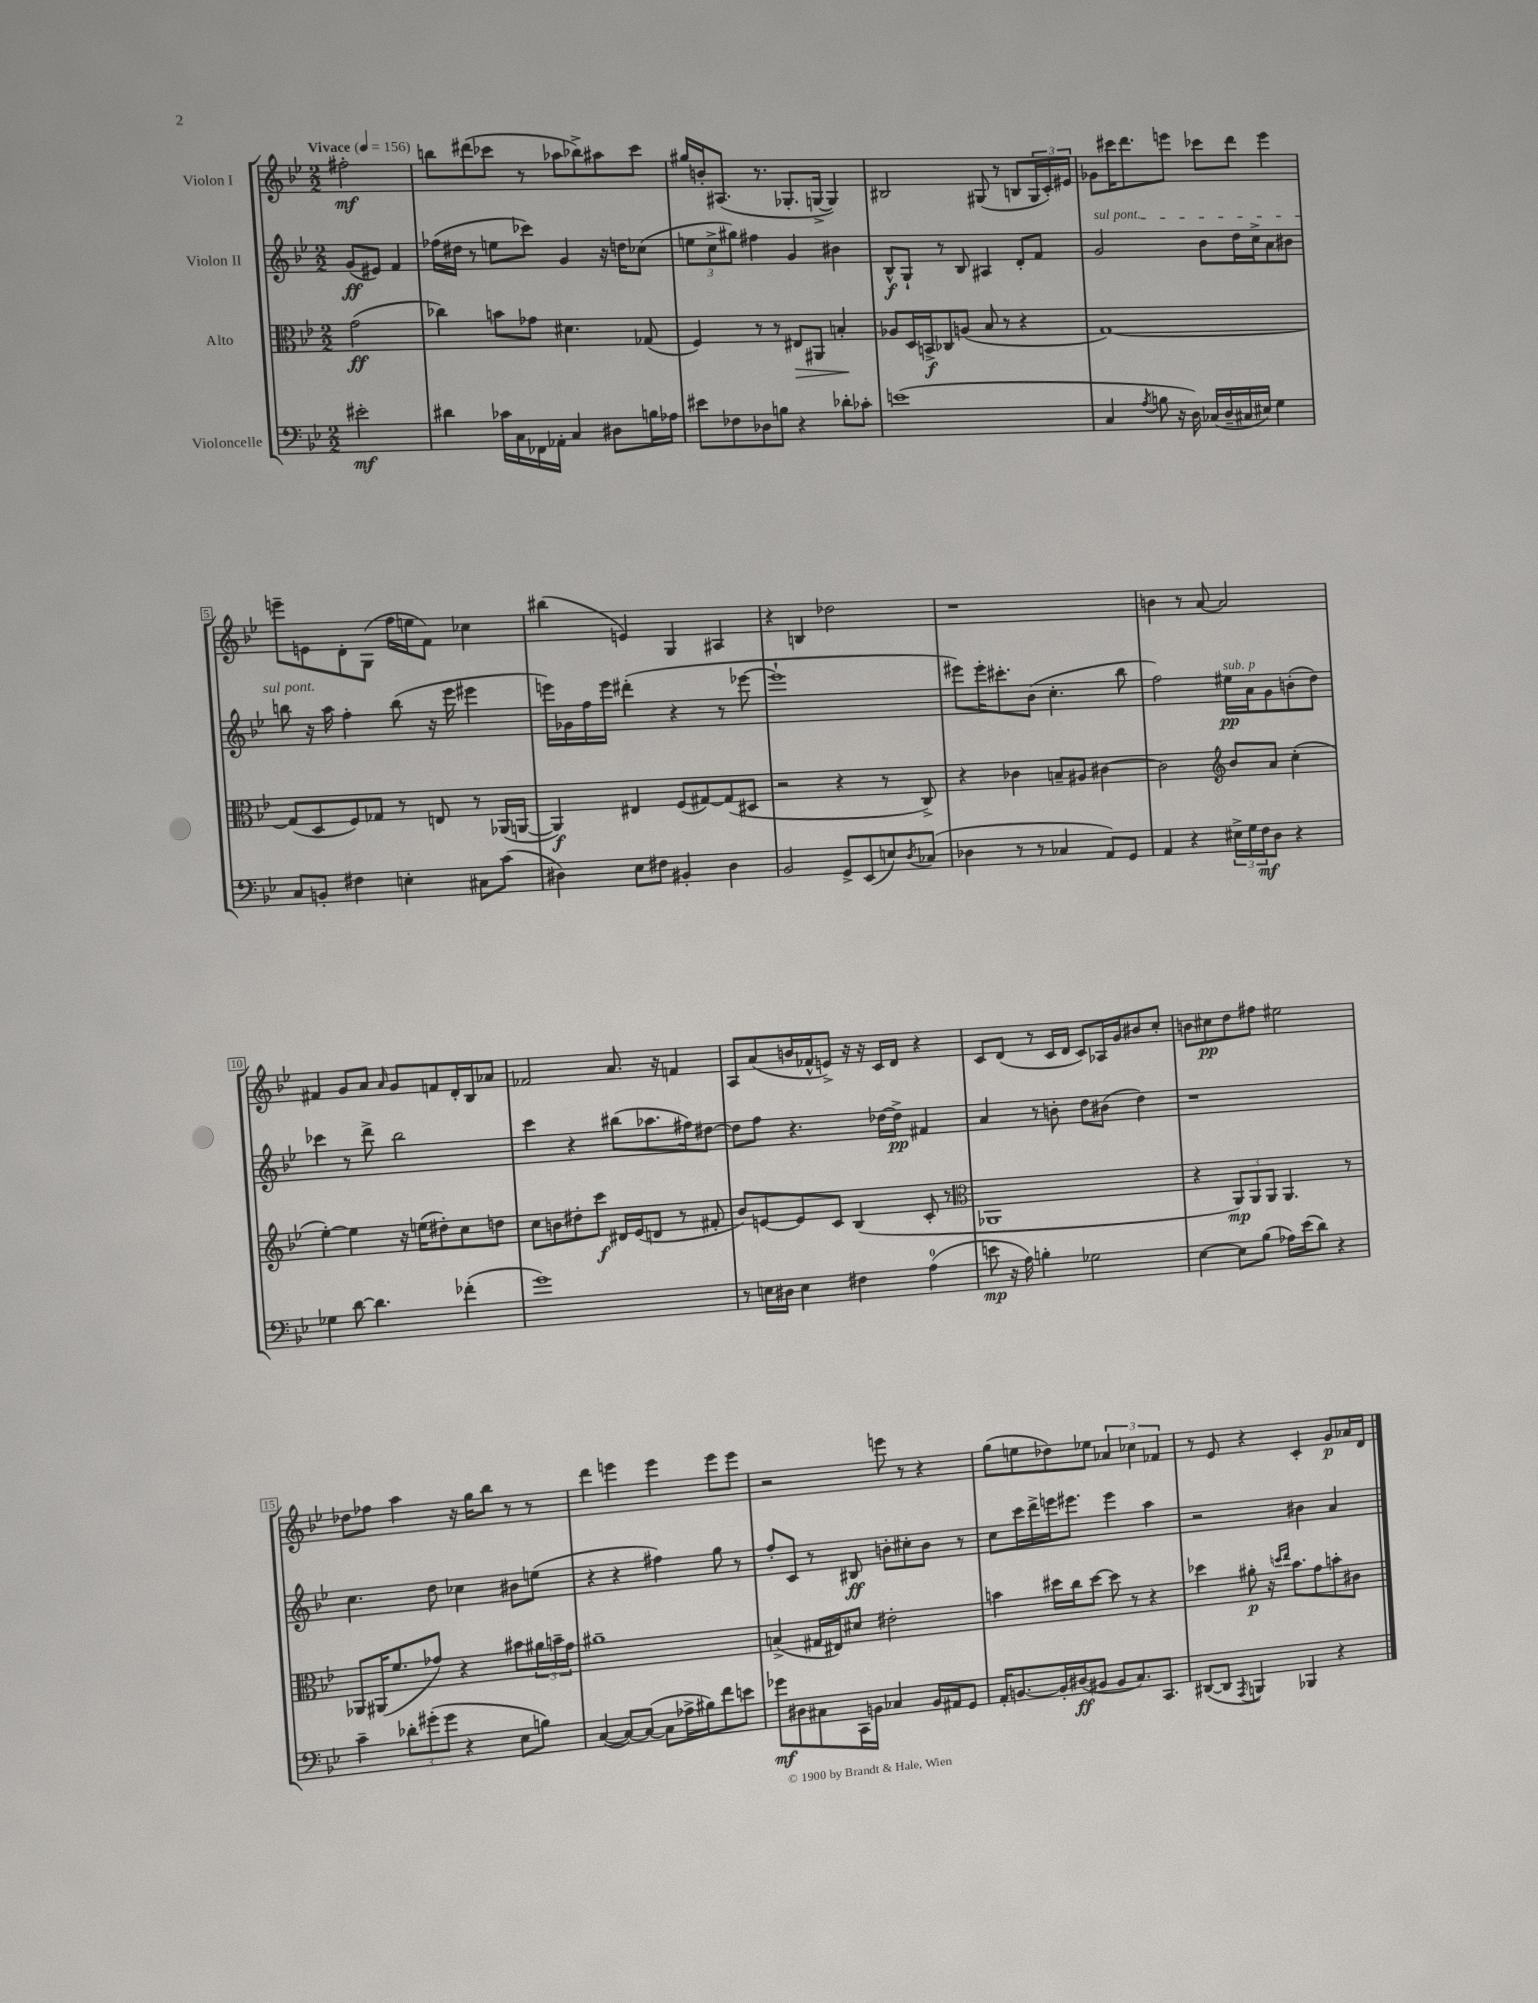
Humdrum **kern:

**kern	**dynam	**kern	**dynam	**kern	**dynam	**kern	**dynam
*part4	*part4	*part3	*part3	*part2	*part2	*part1	*part1
*staff4	*staff4	*staff3	*staff3	*staff2	*staff2	*staff1	*staff1
*I"Violoncelle	*	*I"Alto	*	*I"Violon II	*	*I"Violon I	*
*clefF4	*	*clefC3	*	*clefG2	*	*clefG2	*
*k[b-e-]	*	*k[b-e-]	*	*k[b-e-]	*	*k[b-e-]	*
*M2/2	*	*M2/2	*	*M2/2	*	*M2/2	*
*MM156	*	*MM156	*	*MM156	*	*MM156	*
=	=	=	=	=	=	=	=
!	!	!	!	!	!	!LO:TX:a:B:t=Vivace	!
2e#X'\	mf	(2g\	ff	(8g/L	ff	2ff#X'\	mf
.	.	.	.	8e#X/J)	.	.	.
.	.	.	.	4f/	.	.	.
=1	=1	=1	=1	=1	=1	=1	=1
4d#X\	.	4cc-X\)	.	(16ff-X\LL	.	8bbn\L	.
.	.	.	.	16dd#X\JJ	.	.	.
.	.	.	.	8r	.	(8ddd#X\	.
16c-X\LL	.	8bn\L	.	8een\L	.	8ccc-X\J	.
16C\	.	.	.	.	.	.	.
16FF-X\	.	8g-X\J	.	8ccc-X\J)	.	8r	.
16AA-X'\JJ	.	.	.	.	.	.	.
4C/	.	4.d#X\	.	4g/	.	8aa-X\L	.
.	.	.	.	.	.	8bb-X^\)	.
8D#X\L	.	.	.	16r	.	8aa#X\	.
.	.	.	.	16ddn\KL	.	.	.
16Bn\L	.	(8G-X/	.	(8cc-X\J	.	8ccc-\J	.
16A-X\JJ	.	.	.	.	.	.	.
=2	=2	=2	=2	=2	=2	=2	=2
8e#X\L	.	4F/)	.	12een\L	.	16gg#X/LL	.
.	.	.	.	.	.	16bn'/J	.
.	.	.	.	12cc^\	.	.	.
8F-X\	.	.	.	.	.	(8.A#X/J	.
.	.	.	.	12gg#X\J)	.	.	.
8D-X\	.	8r	.	4ff#X\	.	.	.
.	.	.	.	.	.	8.r	.
8Bn\J	.	8r	.	.	.	.	.
!	!	!	!LO:HP:b	!	!	!	!
4r	.	8E#X/L	>	4g/	.	8.G-X'/L	.
.	.	8AA#X/J	.	.	.	.	.
.	.	.	.	.	.	[16Gn^/Jk	.
8d-X'\L	.	4Bn'/	.	4b#X\	.	4G/])	.
8c-X'\J	.	.	.	.	.	.	.
.	.	.	]	.	.	.	.
=3	=3	=3	=3	=3	=3	=3	=3
(1en	.	8A-X/L	.	8B-^^/L	f	2B#X/	.
.	.	16D/L	.	8G`/J	.	.	.
.	.	16BBn^/J	f	.	.	.	.
.	.	8C-X/	.	8r	.	.	.
.	.	(8An/J	.	8B-/	.	.	.
.	.	8B-/	.	4A#X/	.	(8G#X/	.
.	.	8r	.	.	.	8r	.
.	.	4r	.	8d'/L	.	8Bn/L	.
.	.	.	.	8f/J	.	24G#/L	.
.	.	.	.	.	.	24c'/)	.
.	.	.	.	.	.	24e#X/JJ	.
=4	=4	=4	=4	=4	=4	=4	=4
!	!	!	!	!LO:TX:a:i:t=sul pont.	!	!	!
4C/	.	[1G)	.	2g/	.	8g-X\L	.
.	.	.	.	.	.	16ccc#X\K	.
.	.	.	.	.	.	8.ddd\	.
8qA/	.	.	.	.	.	.	.
8Bn\	.	.	.	.	.	.	.
16r	.	.	.	.	.	8eeen\J	.
16D\)	.	.	.	.	.	.	.
(16C-X/LL	.	.	.	8b-\L	.	8ccc-X\L	.
16D~/	.	.	.	.	.	.	.
16C#X/	.	.	.	16dd\L	.	8ddd\J	.
16E#X/JJ)	.	.	.	16cc^\J	.	.	.
4G\	.	.	.	8a\	.	4eee\	.
.	.	.	.	8b#X\J	.	.	.
!!LO:LB:g=z
=5	=5	=5	=5	=5	=5	=5	=5
8C/L	.	(8G/L]	.	8bbn\	.	8eeen~\L	.
8BBn'/J	.	8D/	.	16r	.	8en\	.
.	.	.	.	16aa\	.	.	.
4F#X\	.	8F/)	.	4ff'\	.	8d'\	.
.	.	8G-X/J	.	.	.	(8G\J	.
4En'\	.	8r	.	(8bb\	.	16ff\LL	.
.	.	.	.	.	.	16een\J	.
.	.	8En/	.	16r	.	8f\J)	.
.	.	.	.	16eee-\	.	.	.
8C#X\L	.	8r	.	4eee#X\	.	4cc-X\	.
(8c\J	.	(16AA-X/LL	.	.	.	.	.
.	.	[16AAn/JJ	.	.	.	.	.
=6	=6	=6	=6	=6	=6	=6	=6
4D#X\)	.	4AA/])	f	16eeen\LL)	.	(4bb#X\	.
.	.	.	.	16g-X\	.	.	.
.	.	.	.	16ff\	.	.	.
.	.	.	.	16eee\JJ	.	.	.
8E-\L	.	4E#X/	.	(4ddd#X'\	.	4en/)	.
8F#X\J	.	.	.	.	.	.	.
4BB#X'/	.	(8F/L	.	4r	.	4G/	.
.	.	[8G#X/)	.	.	.	.	.
4D#\	.	(8G#/]	.	8r	.	4A#X/	.
.	.	8D#X/J	.	[8eee-X\	.	.	.
=7	=7	=7	=7	=7	=7	=7	=7
2BB-/	.	2r	.	1eee-`]	.	4r	.
.	.	.	.	.	.	4Bn/	.
8GG^/L	.	4r	.	.	.	2dd-X\	.
(8EE-/	.	.	.	.	.	.	.
8En/)	.	8r	.	.	.	.	.
8qD/	.	.	.	.	.	.	.
(8C-X/J	.	8C^/)	.	.	.	.	.
=8	=8	=8	=8	=8	=8	=8	=8
4D-X\	.	4r	.	8eee#X\L)	.	1r	.
.	.	.	.	16eee#'\K	.	.	.
.	.	.	.	8.ccc#X'\	.	.	.
8r	.	4c-X\	.	.	.	.	.
8r	.	.	.	(8b-\J	.	.	.
4C-X/	.	8Bn~/L	.	4.cc'\	.	.	.
.	.	8A#X/J	.	.	.	.	.
8AA/L)	.	[4c#X\	.	.	.	.	.
8GG/J	.	.	.	8bb-\	.	.	.
=9	=9	=9	=9	=9	=9	=9	=9
4AA/	.	2c#\]	.	2ff\)	.	4bn\	.
4r	.	.	.	.	.	8r	.
.	.	.	.	.	.	[8a/	.
*	*	*clefG2	*	*	*	*	*
!	!	!	!	!LO:TX:a:i:t=sub. p	!	!	!
24E#X^\LL	.	8b-/L	.	16ee#X\LL	pp	2a/]	.
24G\	.	.	.	.	.	.	.
.	.	.	.	16a\J	.	.	.
24F\J	mf	.	.	.	.	.	.
8D\J	.	8a/J	.	8g\	.	.	.
4r	.	(4cc'\	.	(8bn'\	.	.	.
.	.	.	.	8dd\J)	.	.	.
!!LO:LB:g=z
=10	=10	=10	=10	=10	=10	=10	=10
4G-X\	.	[4ee-'\)	.	4ccc-X\	.	4f#X/	.
[8d\	.	4ee-\]	.	8r	.	8g/L	.
4.d\]	.	.	.	8ddd^\	.	8a/J	.
.	.	.	.	.	.	16qqa/	.
.	.	16r	.	2bb-\	.	8g/L	.
.	.	(16een\KL	.	.	.	.	.
.	.	8dd#X'\)	.	.	.	8fn/	.
(4f-X'\	.	8cc\	.	.	.	16d'/L	.
.	.	.	.	.	.	16B-/J	.
.	.	8ddn\J	.	.	.	8a-X/J	.
=11	=11	=11	=11	=11	=11	=11	=11
1g)	.	8cc\L	.	4ccc\	.	2f-X/	.
.	.	8bn\	.	.	.	.	.
.	.	8dd#X'\	.	4r	.	.	.
.	.	8ccc\J	f	.	.	.	.
.	.	16d#X/LL	.	(8bb#X\L	.	8.a/	.
.	.	(16e-/J	.	.	.	.	.
.	.	8dn/J	.	8.aa-X\	.	.	.
.	.	.	.	.	.	16r	.
.	.	8r	.	.	.	4fn/	.
.	.	.	.	16ff#X\k)	.	.	.
.	.	8f#X'/	.	[8dd#X\J	.	.	.
=12	=12	=12	=12	=12	=12	=12	=12
8r	.	8b-/L)	.	8dd#\L]	.	8A/L	.
16En\LL	.	[8en/	.	8ff\J	.	(8a/	.
16D#X\JJ	.	.	.	.	.	.	.
4E\	.	8e/]	.	4.r	.	16bn/L	.
.	.	.	.	.	.	16f-X^^/J	.
.	.	8c/J	.	.	.	8en^/J)	.
4F#X\	.	(4B-/	.	.	.	16r	.
.	.	.	.	.	.	16r	.
.	.	.	.	[16dd-X\LL	.	16c/LL	.
.	.	.	.	16dd-^\JJ]	pp	16d/JJ	.
(4A\	.	8c'/	.	4f#X/	.	4r	.
.	.	8r	.	.	.	.	.
=13	=13	=13	=13	=13	=13	=13	=13
*	*	*clefC3	*	*	*	*	*
8en\	mp	1AA-X	.	4a/	.	8c/L	.
16r	.	.	.	.	.	(8d/J	.
16A\)	.	.	.	.	.	.	.
4Bn'\	.	.	.	8r	.	8r	.
.	.	.	.	8bn'\	.	16c/LL	.
.	.	.	.	.	.	16d/JJ	.
2G-X\	.	.	.	8dd\L	.	8c/L)	.
.	.	.	.	(8b#X\J	.	16A-X/L	.
.	.	.	.	.	.	16g/J	.
.	.	.	.	4dd\)	.	8b#X/	.
.	.	.	.	.	.	8cc'/J	.
=14	=14	=14	=14	=14	=14	=14	=14
[4E-\	.	4r	.	1r	.	8bn\L	.
.	.	.	.	.	.	8cc#X\	pp
8E-\L]	.	12AA/L)	mp	.	.	8dd\	.
.	.	12AA/	.	.	.	.	.
(8B-\J	.	.	.	.	.	8ff#X\J	.
.	.	12AA/J	.	.	.	.	.
16A-X\LL)	.	4.AA/	.	.	.	2ee#X\	.
(16e-\J	.	.	.	.	.	.	.
8d\J)	.	.	.	.	.	.	.
4r	.	.	.	.	.	.	.
.	.	8r	.	.	.	.	.
!!LO:LB:g=z
=15	=15	=15	=15	=15	=15	=15	=15
4c~\	.	8AA-X/L	.	4.cc\	.	8dd-X\L	.
.	.	(16AA#X/K	.	.	.	8ff-X\J	.
.	.	8.f/	.	.	.	.	.
12d-X'\L	.	.	.	.	.	4aa\	.
(12g#X'\	.	.	.	.	.	.	.
.	.	8g-X/J)	.	8dd\	.	.	.
12g#\J	.	.	.	.	.	.	.
4r	.	4r	.	4cc-X\	.	16r	.
.	.	.	.	.	.	16gg\KL	.
.	.	.	.	.	.	8bb-\J	.
8E-\L	.	8b#X\L	.	8b#X\L	.	8r	.
8Bn\J)	.	24a#X\L	.	(8een\J	.	8r	.
.	.	24bn~\	.	.	.	.	.
.	.	24g-\JJ	.	.	.	.	.
=16	=16	=16	=16	=16	=16	=16	=16
([4C/	.	1a#X~	.	4r	.	4ddd\	.
8C/L_)	.	.	.	4r	.	4eeen\	.
(8C/J_	.	.	.	.	.	.	.
8C\L]	.	.	.	4ff#X\)	.	4eee\	.
16A-X^\L	.	.	.	.	.	.	.
16B#X\J)	.	.	.	.	.	.	.
8f\	.	.	.	8gg\	.	8eee\L	.
8en\J	.	.	.	8r	.	8eee\J	.
=17	=17	=17	=17	=17	=17	=17	=17
8g-X\L	mf	(4Bn^/	.	8ff'/L	.	2r	.
8D#X\	.	.	.	8c/J	.	.	.
8C#X\	.	16G#X/LL	.	8r	.	.	.
.	.	16E#X/J)	.	.	.	.	.
16CC\L	.	8d#X/J	.	8B#X/	ff	.	.
16BBn\JJ	.	.	.	.	.	.	.
4C-X/	.	2e#X'\	.	8bn'\L	.	8eeen\	.
.	.	.	.	8cc#X'\	.	8r	.
16BB/LL	.	.	.	8b\J	.	4r	.
16AA#X/J	.	.	.	.	.	.	.
8GG/J	.	.	.	8r	.	.	.
=18	=18	=18	=18	=18	=18	=18	=18
16AA'/KL	.	4bn\	.	8cc\L	.	(8gg\L	.
[8.BBn/	.	.	.	.	.	.	.
.	.	.	.	16ccc\L	.	8een\	.
.	.	.	.	16ddd^\	.	.	.
16BB'/L]	.	16dd#X\LL	.	16eeen\J	.	8dd-X\)	.
(16D#X/J	ff	16cc\J	.	8.eee#X\J	.	.	.
8BB#X/J	.	[8dd#\J	.	.	.	8ee-X\J	.
8BB#/L	.	8dd#\]	.	4eee#\	.	6a-X/	.
8.C/)	.	8r	.	.	.	.	.
.	.	.	.	.	.	6cc-X\	.
.	.	4r	.	4aa\	.	.	.
8.CC/J	.	.	.	.	.	.	.
.	.	.	.	.	.	6f-X/	.
=19	=19	=19	=19	=19	=19	=19	=19
([8DD#X/L	.	4dd-X\	.	2r	.	8r	.
8DD#/J]	.	.	.	.	.	8e-/	.
8qAAA/	.	.	.	.	.	.	.
4BBBn/)	.	8a#X'\	p	.	.	4r	.
.	.	16r	.	.	.	.	.
.	.	16qqddn/LL	.	.	.	.	.
.	.	16qqee-/JJ	.	.	.	.	.
.	.	8.b-\L	.	.	.	.	.
4BBB-X/	.	.	.	4b#X\	.	4c'/	.
.	.	8g\	.	.	.	.	.
4r	.	8bn'\	.	4a/	.	8g/L	p
.	.	8c#X\J	.	.	.	16a-X/L	.
.	.	.	.	.	.	16d/JJ	.
==	==	==	==	==	==	==	==
*-	*-	*-	*-	*-	*-	*-	*-
